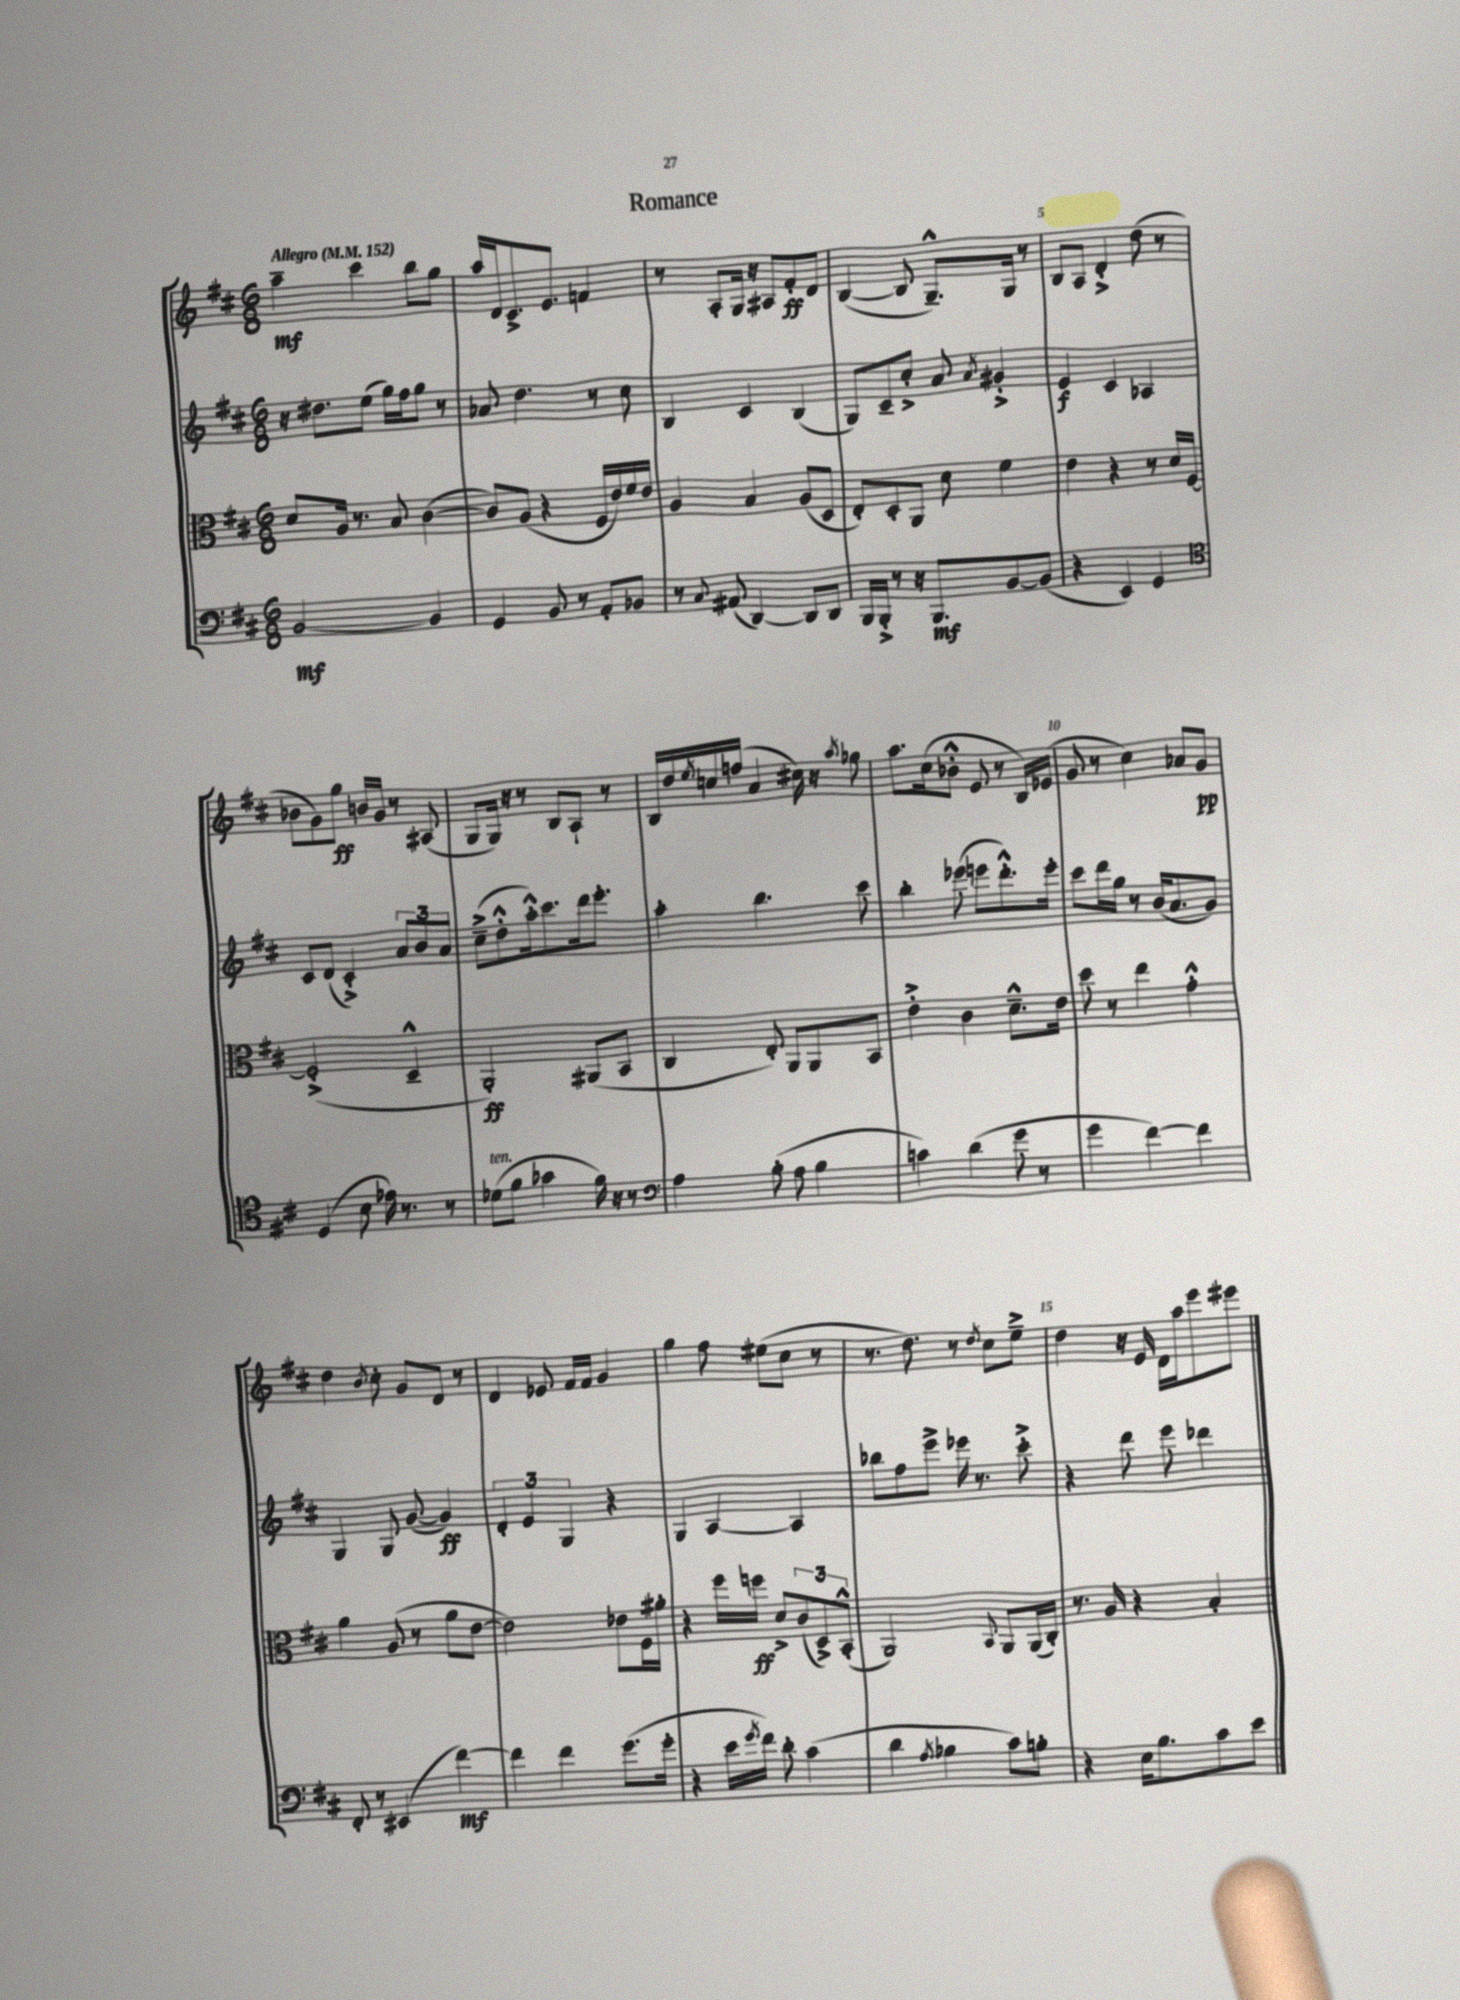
\header { title = "Romance" }
<<
\new StaffGroup <<
\new Staff = "s0" {
    \clef treble \key d \major \numericTimeSignature \time 6/8 \tempo "Allegro" 4 = 152
    a''4--\mf cis'''4 b''8 g''8 |
    a''16 d'16 cis'8.-> e'8. f'4 |
    r8 a8-. g16 r16 ais8 fis'8-.\ff d'8 |
    b4~( b8 g8.---^) g16 r8 |
    b8 a8 d'4-.-> d''8( r8 |
    bes'8 g'8) g''8\ff b'16 g'16 r8 ais8( |
    g8 g16) r16 r8 b8 a8-! r8 |
    b16 d''16 \acciaccatura { e''8 } c''16 f''16( a'4 cis''16) r16 \acciaccatura { a''8 } ges''8 |
    a''8. cis''16( bes'8-.-^ e'8 r8 b16) ees'16( |
    g'8 r8 cis''4) aes'8 g'8\pp |
    d''4 \acciaccatura { b'8 } cis''8-. g'8 d'8 r8 |
    d'4 ees'8 fis'16 fis'16 g'4 |
    g''4 fis''8 eis''8( cis''8 r8 |
    r8. d''8.) r8 \acciaccatura { d''8 } cis''8 e''8---> |
    d''4 r16 e'16 d'16 a''16 e'''8 eis'''8 \bar "|." |
}
\new Staff = "s1" {
    \clef treble \key d \major \numericTimeSignature \time 6/8
    r16 dis''8. e''8( g''16) fis''16 g''8 r8 |
    aes'8 d''4. r8 cis''8 |
    b4 cis'4 b4( |
    g8) cis'8-- cis''8-.-> a'8 \acciaccatura { a'8 } gis'4-.-> |
    e'4\f cis'4 aes4 |
    cis'8 d'8( cis'4-.->) \tuplet 3/2 { a'8 b'8 a'8 } |
    cis''8--->( d''8-.-^ a''16-.-^) cis'''8. d'''16 e'''8.-. |
    a''4-. b''4. cis'''8 |
    b''4-. ees'''8( e'''8 d'''8.-.-^) e'''16-. |
    cis'''8 d'''16 g''16 r8 b'16( a'8. g'8) |
    g4 g8 g'8~( g'4\ff) |
    \tuplet 3/2 { d'4-. e'4 g4 } r4 |
    g4 a4~ a4 |
    bes''8 fis''8 e'''8-> ees'''16 r8. cis'''8-.-> |
    r4 d'''8 e'''8 des'''4 \bar "|." |
}
\new Staff = "s2" {
    \clef alto \key d \major \numericTimeSignature \time 6/8
    d'8 a16 r8. b8 cis'4~( |
    cis'8) a8( r4 fis16 e'16) fis'16 e'16 |
    a4 b4 a8( d8 |
    e8-.) d8-. a,8 d'8 fis'4 |
    e'4 r4 r8 d'16 fis16~ |
    fis2-.->( d4---^ |
    a,2-.\ff) ais,8( b,8 |
    cis4 e8-.) a,8 a,8 b,8 |
    e'4-.-> cis'4 d'8.---^ e'16 |
    d''8 r8 e''4 g'4-.-^ |
    a'4 a8( r8 a'8 e'8~ |
    e'2) ees'8 fis16 ais'16-. |
    r4 fis''16 f''16\ff d'8-> \tuplet 3/2 { cis'8( d8->) b,8-.-^( } |
    a,2) \appoggiatura { b,8 } a,8 a,16( cis16-.) |
    r8. a16 r4 b4-. \bar "|." |
}
\new Staff = "s3" {
    \clef bass \key d \major \numericTimeSignature \time 6/8
    b,2~\mf b,4 |
    g,4 b,8 r8 a,8-. bes,8 |
    r8 \appoggiatura { cis8 } ais,8( d,4~) d,8 d,8 |
    b,,16 b,,16-.-> r8 r16 b,,8.\mf b,8~ b,8( |
    r4 e,4) g,4 |
    \clef tenor d4( b8 ees'16) r8. r8 |
    des'8^\markup { \italic "ten." }( fis'8 ges'4 fis'16) r16 r8 |
    \clef bass a4 b8-.( a8 b4 |
    c'4) d'4( g'8 r8 |
    g'4 fis'4~) fis'4 |
    fis,8-. r8 eis,4( fis'4~\mf) |
    fis'4 fis'4 g'8.( g'16-. |
    r4 e'16 \acciaccatura { g'8 } fis'16) d'8-. cis'4( |
    d'4 \acciaccatura { a8 } bes4 cis'8) b8-. |
    r4 e16 b8. cis'8 e'8 \bar "|." |
}
>>
>>
\layout { \context { \Score \override BarNumber.break-visibility = ##(#f #t #t) barNumberVisibility = #(every-nth-bar-number-visible 5) } }
